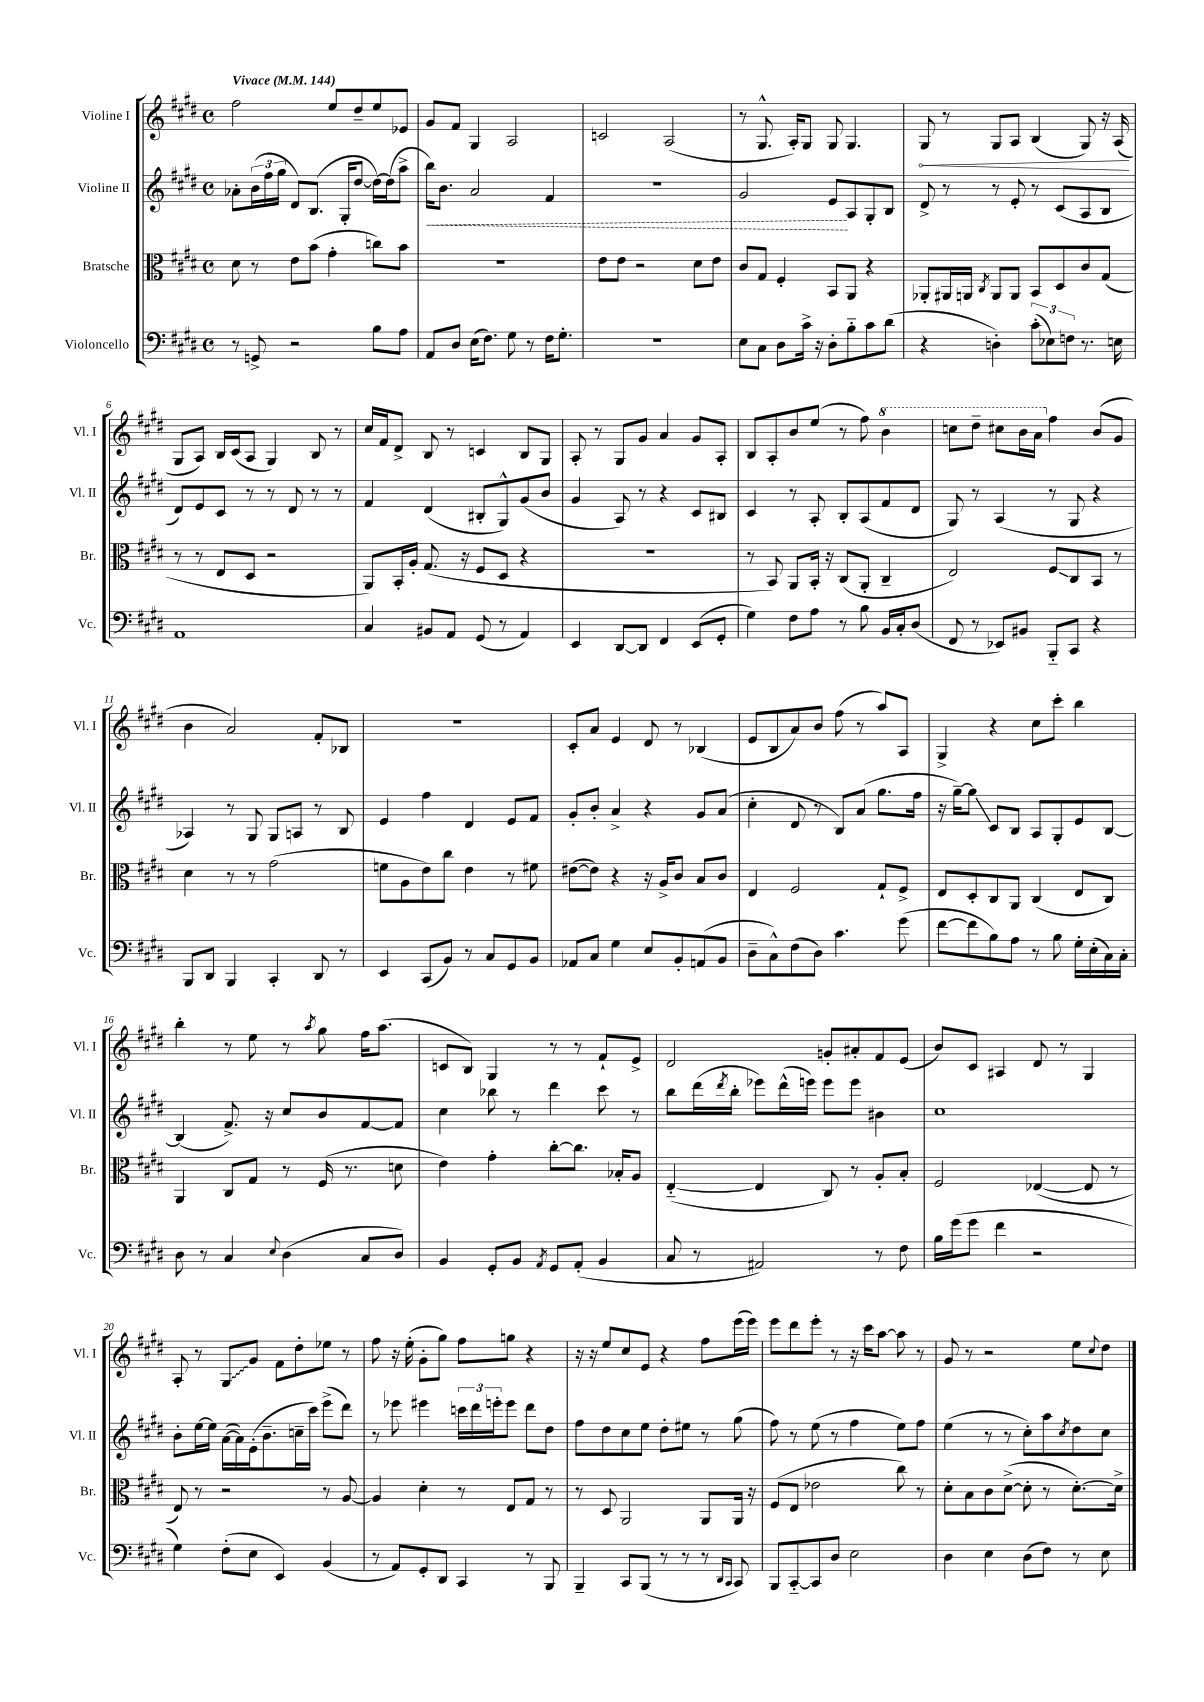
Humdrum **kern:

**kern	**kern	**kern	**kern
*staff4	*staff3	*staff2	*staff1
*clefF4	*clefC3	*clefG2	*clefG2
*k[f#c#g#d#]	*k[f#c#g#d#]	*k[f#c#g#d#]	*k[f#c#g#d#]
*M4/4	*M4/4	*M4/4	*M4/4
*met(c)	*met(c)	*met(c)	*met(c)
*MM144	*MM144	*MM144	*MM144
8r	8d#	8a-'	2ff#
8GG^	8r	(24b	.
.	.	24ff#	.
.	.	24gg#	.
2r	8e	8d#)	.
.	(8b	(8.B	.
.	4g#'	.	8ee
.	.	16G#'	.
.	.	[8dd#	8dd#~
8B	8cc)	16dd#_)	8ee
.	.	(16dd#]	.
8A	8b	8aa^	8e-
=	=	=	=
8AA	1r	16bb)	8g#
.	.	8.b	.
8D#	.	.	8f#
(16E	.	2a	4G#
8.F#)	.	.	.
8G#	.	.	2A
8r	.	.	.
16F#	.	4f#	.
8.G#'	.	.	.
=	=	=	=
1r	8e	1r	2c
.	8e	.	.
.	2r	.	.
.	.	.	(2A
.	8d#	.	.
.	8e	.	.
=	=	=	=
8E	8c#	2g#	8r
8C#	8G#	.	8.G#^^
8D#	4F#'	.	.
.	.	.	16A')
16c#^	.	.	8G#
16r	.	.	.
8D#'	8BB	8e	8G#
8B'~	8AA	8A	4.G#
8c#	4r	8G#'	.
(8d#	.	8B	.
=	=	=	=
4r	8AA-'	8d#^	8G#
.	16AA#	8r	8r
.	16AA	.	.
.	8qC#	.	.
4D')	8AA	8r	8G#
.	8AA	8e'	8A
(12c#'	8BB	8r	(4B
12E-)	.	.	.
.	8D#	(8c#	.
12F	.	.	.
8.r	8c#	8A	8G#)
.	(8G#	8B	16r
16E	.	.	(16A
=	=	=	=
1AA	8r	8d#)	8G#
.	8r	8e	8A)
.	8E	8c#	16B
.	.	.	(16c#
.	8D#	8r	8A
.	2r	8r	4G#)
.	.	8d#	.
.	.	8r	8B
.	.	8r	8r
=	=	=	=
4C#	8AA)	4f#	16cc#
.	.	.	16f#
.	16BB'	.	8d#^
.	16A'	.	.
8BB#	(8.G#	(4d#	8B
8AA	.	.	8r
.	16r	.	.
(8GG#	8F#	8B#'	4c
8r	8D#	8G#^^)	.
4AA)	4r	(8g#	8B
.	.	8b	8G#
=	=	=	=
4EE	1r	4g#	8A'
.	.	.	8r
[8DD#	.	8A)	8G#
8DD#]	.	8r	8g#
4FF#	.	4r	4a
(8EE	.	8c#	8g#
8GG#'	.	8B#	8A'
=	=	=	=
4G#)	8r	4c#	8B
.	8BB)	.	8A'
8F#	8AA	8r	8b
8A	16BB'	8A'	(8ee
.	16r	.	.
8r	(8C#	8B'	8r
8B	8AA'	(8A	8ff#)
16BB	4C#~	8f#	4bb
16C#'	.	.	.
(8D#	.	8d#	.
=	=	=	=
8FF#	2E)	8G#)	8ccc
8r	.	8r	8ddd#~
8EE-)	.	(4A	8ccc#
8BB#	.	.	16bb
.	.	.	16aa
8BBB'~	8F#	8r	4ff#
8CC#	8C#	8G#	.
4r	8BB	4r	(8b
.	8r	.	8g#
=	=	=	=
8BBB	4d#	4A-)	4b
8DD#	.	.	.
4BBB	8r	8r	2a)
.	8r	8G#	.
4CC#'	(2g#	8G#	.
.	.	8A	.
8DD#	.	8r	8f#'
8r	.	8B	8B-
=	=	=	=
4EE	8f	4e	1r
.	8A	.	.
(8CC#	8e)	4ff#	.
8BB)	8cc#	.	.
8r	4e	4d#	.
8C#	.	.	.
8GG#	8r	8e	.
8BB	8f#	8f#	.
=	=	=	=
8AA-	([8e#	8g#'	8c#'
8C#	8e#])	8b'	8a
4G#	4r	4a^	4e
8E	16r	4r	8d#
.	16A^	.	.
8BB'	8c#	.	8r
(8AA	8B	8g#	(4B-
8BB	8c#	(8a	.
=	=	=	=
8D#~	4E	4cc#'	8e
8C#^^)	.	.	8B
(8F#	2F#	8d#	8a)
8D#)	.	8r	8b
4.c#	.	8B)	(8ff#
.	.	(8a	8r
.	8G#`	8.gg#	8aa)
(8g#	8F#^	.	8A
.	.	16ff#	.
=	=	=	=
[8f#	8E	16r	4G#^
.	.	[16gg#~)	.
8f#]	8D#'	8gg#]	.
8B)	8C#	8c#	4r
8A	8AA	8B	.
8r	(4C#	8A	8cc#
8B	.	8G#'	8ccc#'
16G#'	8E	8e	4bb
(16E'	.	.	.
16C#)	8C#)	[8B	.
16C#'	.	.	.
=	=	=	=
8D#	4AA	(4B]	4bb'
8r	.	.	.
4C#	8C#	8.f#^)	8r
.	8G#	.	8ee
.	.	16r	.
8qqE	.	.	.
(4D#	8r	8cc#	8r
.	.	.	8qaa
.	(16F#	8b	8gg#
.	8.r	.	.
8C#	.	[8f#	16ff#
.	.	.	(8.aa
8D#)	8d	8f#]	.
=	=	=	=
4BB	4e)	4cc#	8c
.	.	.	8B)
8GG#'	4g#'	8bb-	4G#
8BB	.	8r	.
8qAA	.	.	.
8GG#	[8cc#'	4ddd#	8r
(8AA'	8.cc#]	.	8r
4BB	.	8ccc#	8f#`
.	16B-'	.	.
.	8A	8r	8e^
=	=	=	=
8C#	([4E'~	8bb	2d#
8r	.	(16ddd#	.
.	.	8qddd#	.
.	.	16bb'	.
2AA#)	4E]	8eee-)	.
.	.	(16ddd#^^	.
.	.	16eee)	.
.	8C#)	8eee	8g'
.	8r	8eee	8a#'
8r	8A'	4b#	8f#
8F#	8B'	.	(8e
=	=	=	=
16B	2F#	1cc#	8b)
(16g#	.	.	.
8g#	.	.	8c#
4f#	.	.	4A#
2r	([4E-	.	8d#
.	.	.	8r
.	8E-]	.	4G#
.	8r	.	.
=	=	=	=
4G#)	8E)	8b'	8A'
.	8r	[16ee	8r
.	.	16ee]	.
(8F#'	2r	([16a	8G#
.	.	16a])	.
8E	.	(16e'	8g#
.	.	8.b~	.
4EE)	.	.	8f#
.	.	16cc~	8dd#'
.	.	16ccc#)	.
(4BB	8r	(8eee^	8ee-
.	[8A	8ddd#)	8r
=	=	=	=
8r	4A]	8r	8ff#
8AA)	.	8eee-	16r
.	.	.	(16ee'
8GG#'	4d#'	4eee#	8g#'
8DD#	.	.	8gg#)
4CC#	8r	24ccc	8ff#
.	.	24ddd#	.
.	.	24eee'	.
.	8E	8eee	8gg
8r	8G#	8ddd#	4r
8BBB	8r	8dd#	.
=	=	=	=
4BBB~	8r	8ff#	16r
.	.	.	16r
.	8D#	8dd#	8ee
8CC#	2AA	8cc#	8cc#
(8BBB	.	8ee	8e
8r	.	8dd#'	4r
8r	.	8ee#	.
8r	8AA	8r	8ff#
16qqDD#	.	.	.
16qqCC#	.	.	.
8CC#)	16AA	(8gg#	(16eee
.	16r	.	16eee)
=	=	=	=
8BBB	(8F#	8ff#)	8eee
[8CC#'~	8E	8r	8ddd#
8CC#]	2e-	(8ee	8eee'
8D#	.	8r	8r
2E	.	4ff#	16r
.	.	.	16ccc#
.	.	.	[8aa
.	8cc#)	8ee)	8aa]
.	8r	8ff#	8r
=	=	=	=
4D#	8d#'	(4ee	8g#
.	8B	.	8r
4E	8c#	8r	2r
.	([8d#^	8r	.
(8D#	8d#']	8cc#')	.
8F#)	8r	8aa	.
.	.	8qcc#	.
8r	[8.d#')	8dd#	8ee
.	.	.	8qqcc#
8E	.	8cc#	8dd#
.	16d#^]	.	.
==	==	==	==
*-	*-	*-	*-
